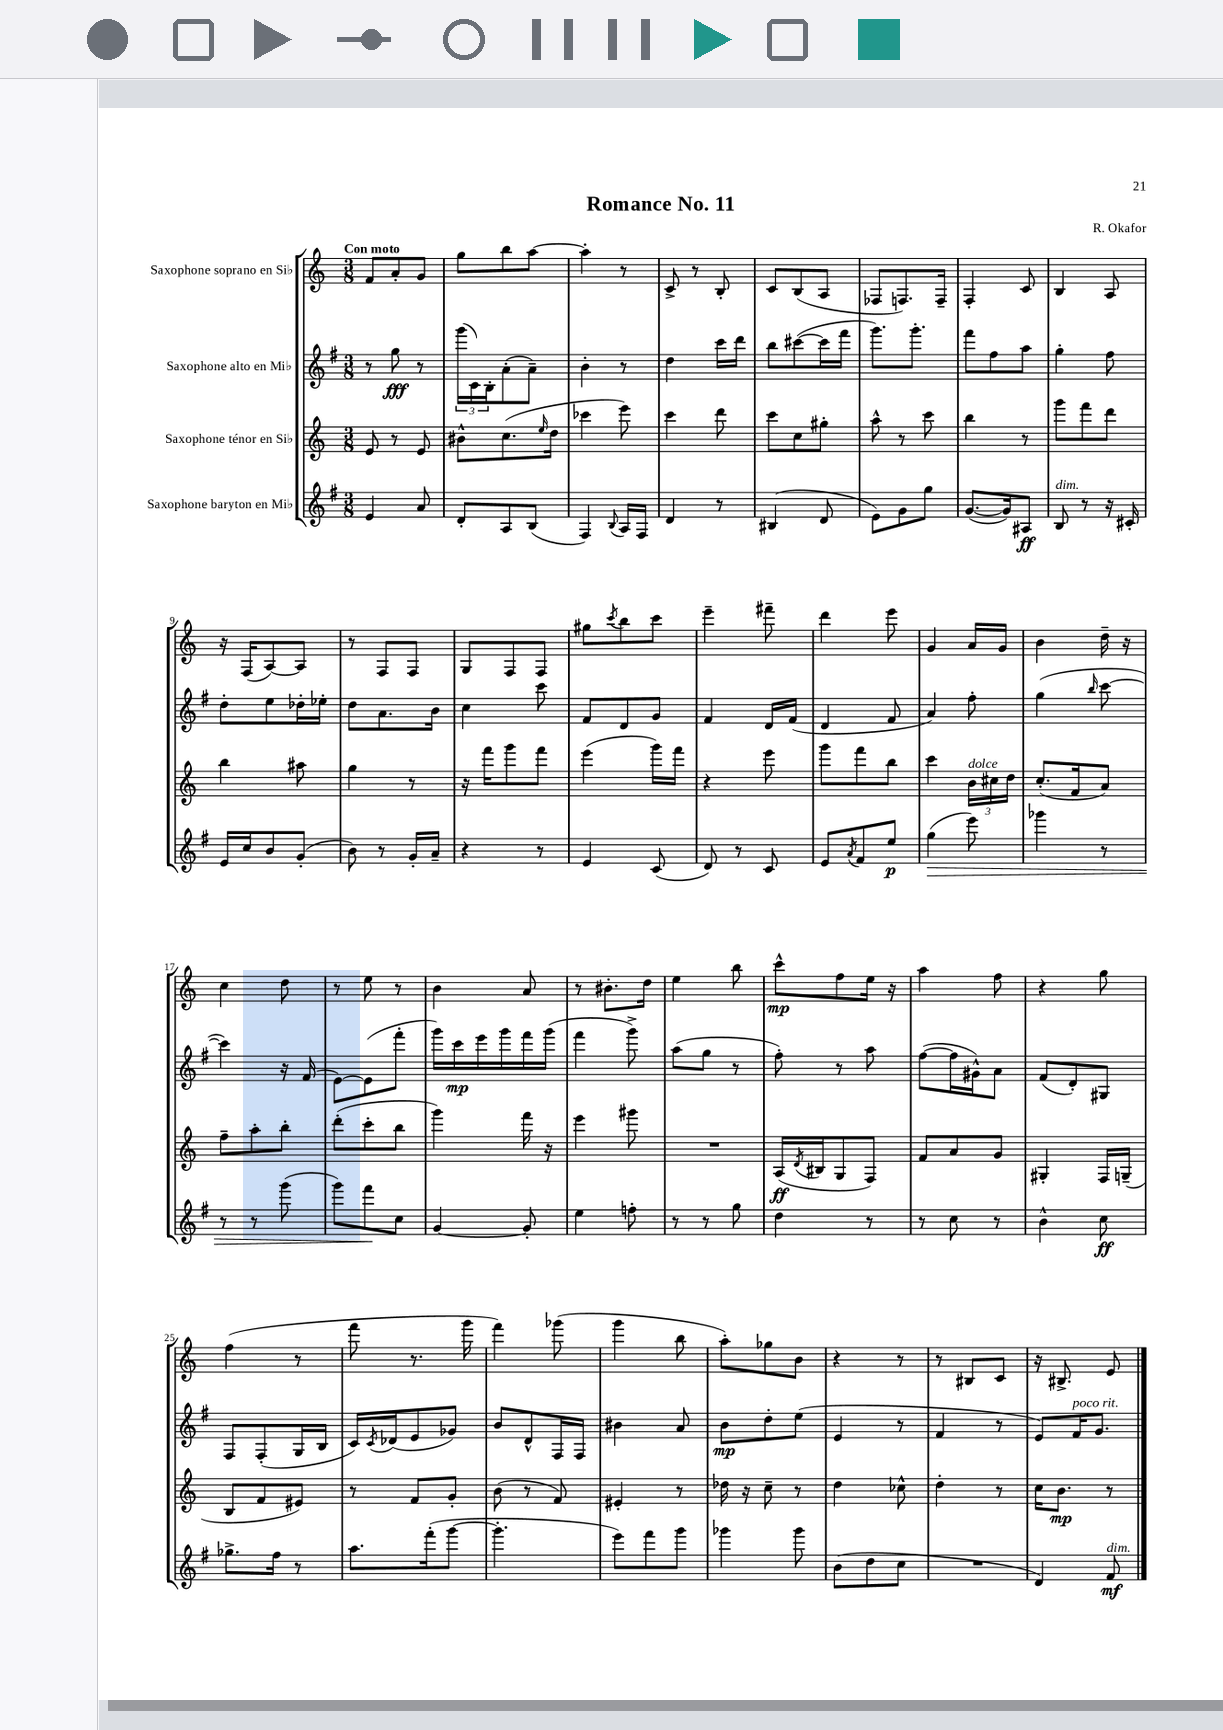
\header { title = "Romance No. 11" composer = "R. Okafor" }
<<
\new StaffGroup <<
\new Staff = "s0" \with { instrumentName = "Saxophone soprano en Sib" } {
    \clef treble \key c \major \numericTimeSignature \time 3/8 \tempo "Con moto"
    f'8 a'8-. g'8 |
    g''8 b''8 a''8~ |
    a''4-. r8 |
    c'8-> r8 b8-. |
    c'8 b8( a8 |
    fes8 f8.) f16-- |
    f4-. c'8 |
    b4 a8 |
    r16 f16( a8~) a8 |
    r8 f8 f8 |
    g8 f8 f8 |
    gis''8 \acciaccatura { c'''8 } b''8 c'''8 |
    e'''4-- fis'''8-- |
    d'''4 e'''8 |
    g'4 a'16 g'16 |
    b'4 d''16-- r16 |
    c''4 d''8 |
    r8 e''8 r8 |
    b'4 a'8 |
    r8 bis'8.-. d''16 |
    e''4 b''8 |
    c'''8-^\mp f''8 e''16 r16 |
    a''4 f''8 |
    r4 g''8 |
    f''4( r8 |
    f'''8 r8. g'''16 |
    f'''4) ges'''8( |
    g'''4 b''8 |
    a''8-.) ges''8 b'8 |
    r4 r8 |
    r8 bis8 c'8 |
    r16 bis8.-> e'8 \bar "|." |
}
\new Staff = "s1" \with { instrumentName = "Saxophone alto en Mib" } {
    \clef treble \key g \major \numericTimeSignature \time 3/8
    r8 g''8\fff r8 |
    \tuplet 3/2 { g'''16( c'16) b16-. } a'8-.( a'8--) |
    b'4-. r8 |
    d''4 c'''16 d'''16 |
    b''8 cis'''8~( cis'''16 fis'''16 |
    g'''8.) g'''8.-. |
    fis'''8 fis''8 a''8 |
    g''4-. fis''8 |
    d''8-. e''8 des''16-. ees''16-. |
    d''8 a'8. b'16 |
    c''4 c'''8 |
    fis'8 d'8 g'8 |
    fis'4 d'16 fis'16( |
    d'4 fis'8 |
    a'4) fis''8-. |
    g''4( \grace { b''16 } c'''8~ |
    c'''4) r16 fis'16( |
    e'8~) e'8( fis'''8-. |
    g'''16) c'''16\mp e'''16 g'''16 fis'''16 g'''16( |
    fis'''4 g'''8->) |
    a''8( g''8 r8 |
    fis''8-.) r8 a''8 |
    fis''8~( fis''16 gis'16-^) a'8 |
    fis'8( d'8-.) gis8 |
    fis8 fis8-.( g16 b16 |
    c'16) \acciaccatura { c'8 } des'16( e'8 ges'8) |
    b'8 d'8-^ fis16 fis16 |
    bis'4 a'8 |
    b'8\mp d''8-. e''8( |
    e'4 r8 |
    fis'4 r8 |
    e'8) fis'16^\markup { \italic "poco rit." } g'8. \bar "|." |
}
\new Staff = "s2" \with { instrumentName = "Saxophone ténor en Sib" } {
    \clef treble \key c \major \numericTimeSignature \time 3/8
    e'8 r8 e'8 |
    bis'8-^ c''8.( \grace { e''16 } d''16 |
    ces'''4 e'''8) |
    c'''4 d'''8 |
    c'''8 c''8 gis''8-. |
    a''8-^ r8 c'''8 |
    b''4 r8 |
    g'''8 f'''8 d'''8 |
    b''4 ais''8 |
    g''4 r8 |
    r16 f'''16 g'''8 f'''8 |
    e'''4( g'''16) f'''16 |
    r4 e'''8 |
    g'''8 f'''8 b''8 |
    c'''4 \tuplet 3/2 { b'16^\markup { \italic "dolce" } cis''16 d''16 } |
    c''8.-.( f'16 a'8) |
    f''8-- a''8-. b''8-. |
    d'''8-.( c'''8-. b''8 |
    g'''4) f'''16 r16 |
    e'''4 gis'''8 |
    R4. |
    a16\ff( \acciaccatura { d'8 } bis16 g8 f8) |
    f'8 a'8 g'8 |
    gis4-. f16 g16--( |
    b8 f'8 eis'8) |
    r8 f'8 g'8-. |
    b'8( r8 f'8) |
    eis'4-. r8 |
    des''16 r16 c''8-- r8 |
    d''4 ces''8-^ |
    d''4-. r8 |
    c''16 b'8.\mp r8 \bar "|." |
}
\new Staff = "s3" \with { instrumentName = "Saxophone baryton en Mib" } {
    \clef treble \key g \major \numericTimeSignature \time 3/8
    e'4 a'8 |
    d'8-. a8 b8( |
    fis4) \appoggiatura { b8 } a16 fis16 |
    d'4 r8 |
    bis4( d'8 |
    e'8) g'8 g''8 |
    g'8.~( g'16) ais8\ff |
    b8^\markup { \italic "dim." } r8 r16 cis'16-. |
    e'16 c''16 b'8 g'8-.( |
    b'8) r8 g'16-. a'16-- |
    r4 r8 |
    e'4 c'8( |
    d'8) r8 c'8 |
    e'8 \acciaccatura { a'8 } fis'8 e''8\p |
    g''4\>( e'''8) |
    ges'''4 r8 |
    r8 r8 g'''8( |
    g'''8) fis'''8\! c''8 |
    g'4~ g'8-. |
    e''4 f''8-. |
    r8 r8 g''8 |
    d''4 r8 |
    r8 c''8 r8 |
    b'4-^ c''8\ff |
    ges''8.-> fis''16 r8 |
    a''8. fis'''16-.( g'''8~ |
    g'''4.-. |
    e'''8) fis'''8 g'''8 |
    ges'''4 ges'''8 |
    b'8( d''8 c''8 |
    R4. |
    d'4) fis'8\mf^\markup { \italic "dim." } \bar "|." |
}
>>
>>
